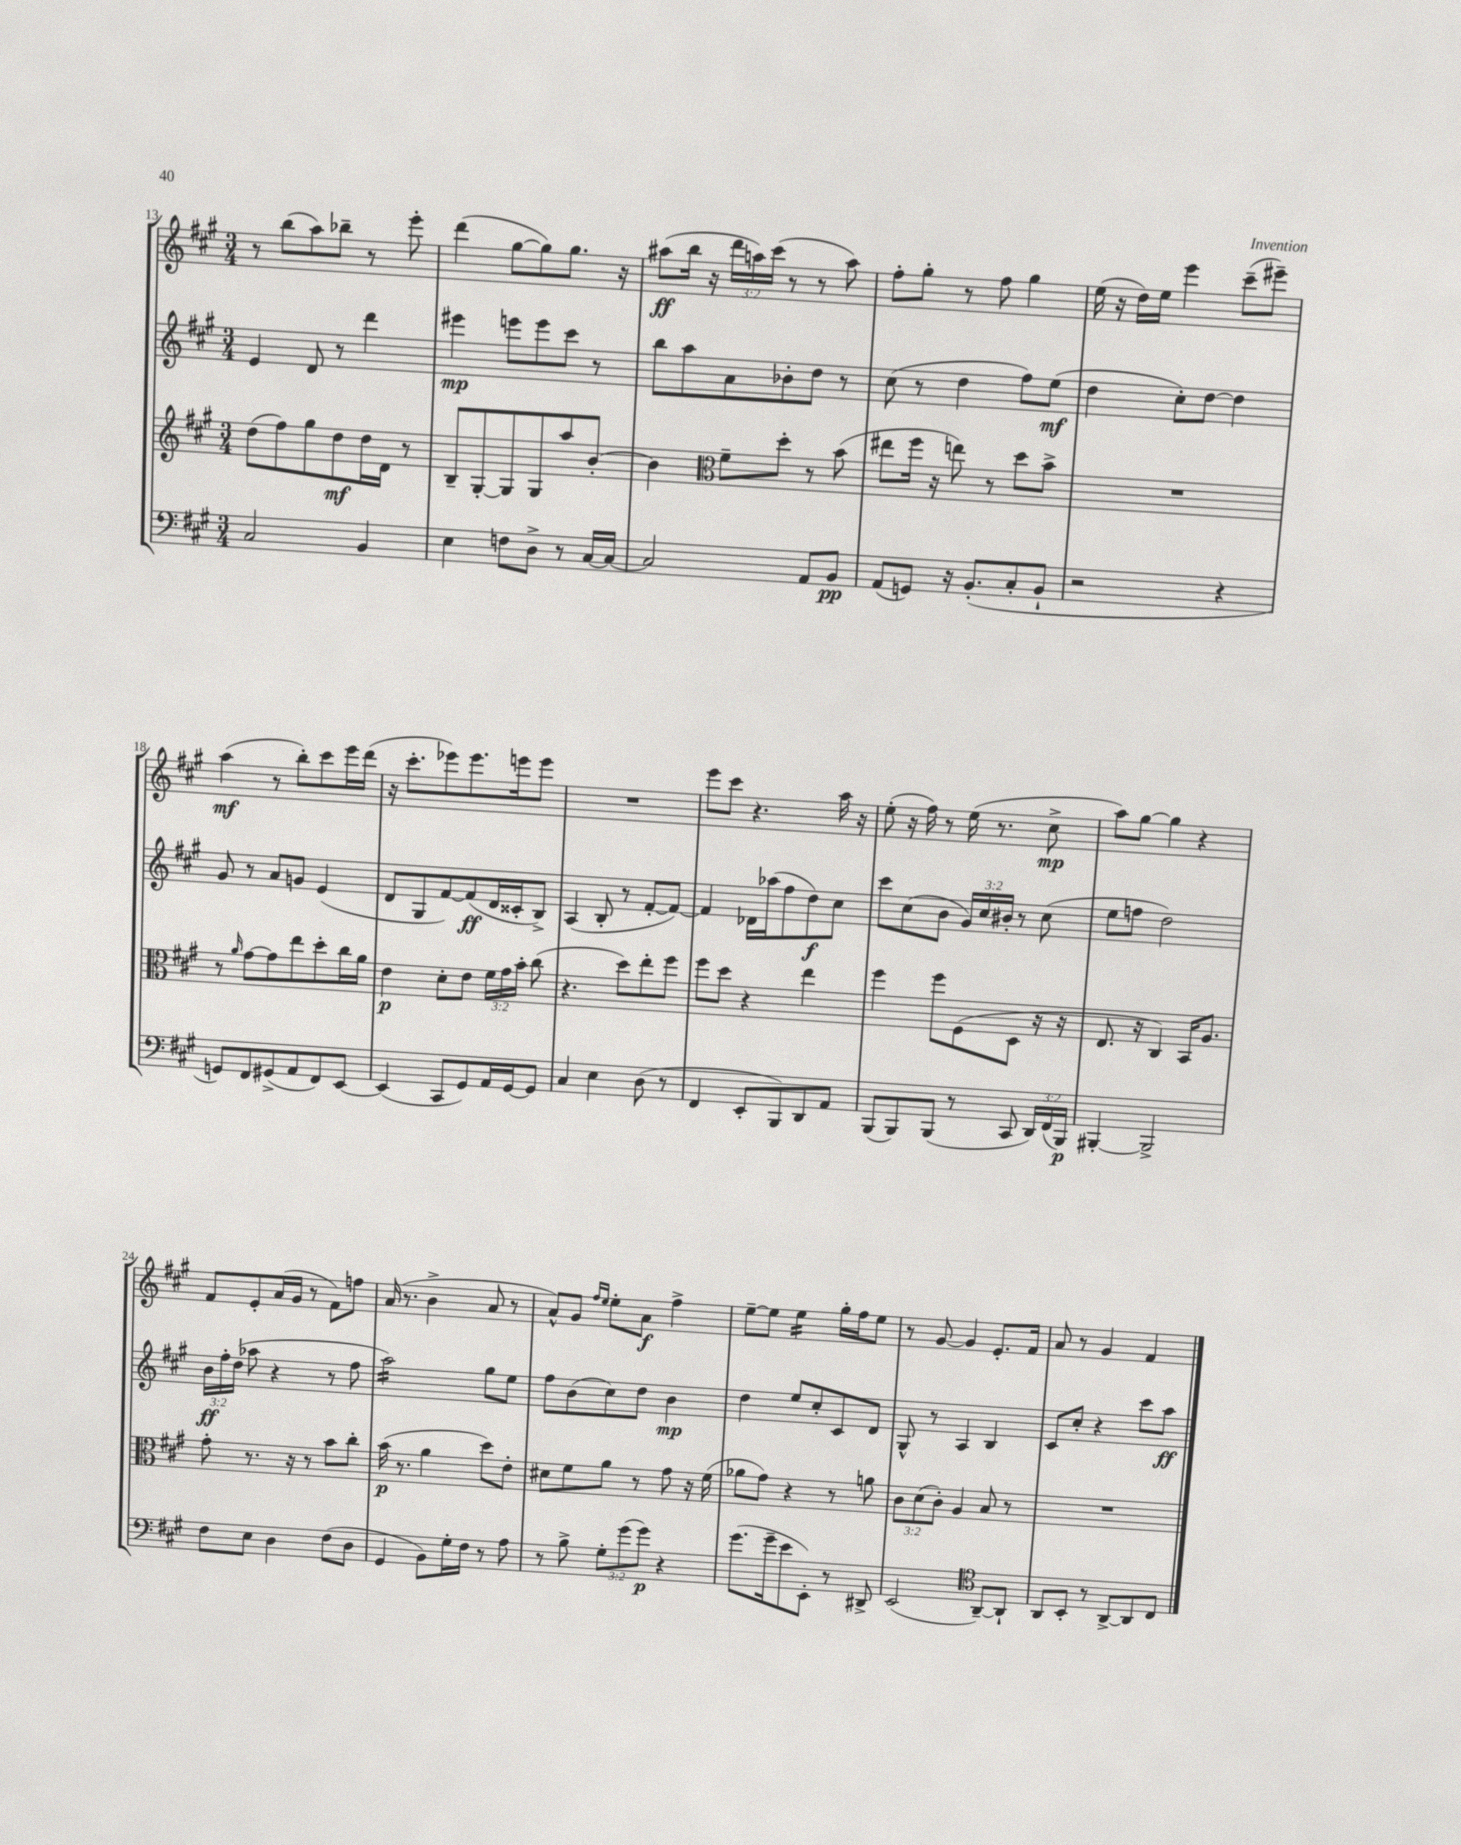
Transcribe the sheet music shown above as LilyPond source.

<<
\new StaffGroup <<
\new Staff = "s0" {
    \clef treble \key a \major \numericTimeSignature \time 3/4 \override Staff.TupletNumber.text = #tuplet-number::calc-fraction-text
    \autoBeamOff r8 b''8[( a''8) bes''8]-- r8 e'''8-. |
    d'''4( gis''8[~ gis''8) gis''8.] r16 |
    ais''8[\ff( b''16] r16 \tuplet 3/2 { d'''16[ a''16) cis'''16]( } r8 r8 a''8) |
    fis''8[-. gis''8]-. r8 fis''8 gis''4 |
    e''16( r16 d''16[) e''16] e'''4 cis'''8[--( eis'''8]--) |
    a''4\mf( r8 b''8[-.) cis'''8 e'''16 d'''16]( |
    r16 cis'''8.[-. ees'''8) ees'''8. e'''16 e'''8] |
    R2. |
    e'''8[ cis'''8] r4. a''16 r16 |
    e''8-.( r16 fis''16) r8 e''16( r8. cis''8->\mp |
    a''8[) gis''8]~ gis''4 r4 |
    fis'8[ e'8-. a'16( gis'16] r8 fis'8[) f''8] |
    a'16( r8. b'4-> a'8 r8 |
    a'8[-^) gis'8] \grace { fis''16[ e''16] } e''8[-. a'8]\f fis''4-> |
    e''8[~-- e''8] e''4:16 gis''16[-. fis''16 e''8] |
    r8 gis'8~ gis'4 e'8.[-. fis'16] |
    a'8 r8 gis'4 fis'4 \bar "|." |
}
\new Staff = "s1" {
    \clef treble \key a \major \numericTimeSignature \time 3/4 \override Staff.TupletNumber.text = #tuplet-number::calc-fraction-text
    \autoBeamOff e'4 d'8 r8 d'''4 |
    eis'''4\mp e'''8[ e'''8 cis'''8] r8 |
    b''8[ a''8 a'8 bes'8-. d''8] r8 |
    cis''8( r8 d''4 fis''8[) e''8]\mf( |
    d''4 cis''8[-.) d''8]~ d''4 |
    gis'8 r8 a'8[ g'8] e'4( |
    d'8[ gis8 fis'8~) fis'8\ff( d'16 cisis'16-. b8]->) |
    a4( b8-. r8 fis'8[~-. fis'8]~) |
    fis'4 des'16[ aes''16( fis''8 d''8\f) cis''8] |
    cis'''8[ cis''8( b'8] \tuplet 3/2 { gis'16[) cis''16 bis'16]-. } r8 cis''8( |
    e''8[ f''8] d''2) |
    \tuplet 3/2 { b'16[\ff fis''16-. d''16]( } aes''8 r4 r8 fis''8 |
    a''2:16) gis''8[ e''8] |
    fis''8[ b'8( cis''8) d''8] b'4\mp |
    d''4 e''8[ cis''8-. cis'8 d'8] |
    gis8-^ r8 a4 b4 |
    cis'8[ cis''8]-. r4 cis'''8[ a''8]\ff \bar "|." |
}
\new Staff = "s2" {
    \clef treble \key a \major \numericTimeSignature \time 3/4 \override Staff.TupletNumber.text = #tuplet-number::calc-fraction-text
    \autoBeamOff d''8[( fis''8) gis''8 d''8\mf d''16 d'16] r8 |
    b8[-- gis8~-. gis8 gis8 a''8 b'8]~-. |
    b'4 \clef alto fis'8[-- d''8]-. r8 b'8( |
    eis''8[ fis''16] r16 e''8) r8 d''8[ b'8]-> |
    R2. |
    r8 \grace { a'16 } gis'8[~ gis'8 e''8 d''8-. cis''16 a'16] |
    e'4\p d'8[-. e'8] \tuplet 3/2 { fis'16[ gis'16 b'16]-. } cis''8( |
    r4. d''8[) e''8-. fis''8] |
    fis''8[ d''8] r4 e''4 |
    fis''4 fis''8[ fis8( d8] r16 r16 |
    e8. r16 cis4) b,16[ a8.] |
    gis'8-. r8. r16 r8 b'8[ cis''8]-. |
    b'16\p( r8. a'4 d''8[) e'8]-. |
    dis'8[ fis'8 a'8] r8 gis'8 r16 fis'16( |
    aes'8[ gis'8]) r4 r8 a'8 |
    \tuplet 3/2 { cis'8[ d'8( cis'8]-.) } a4 b8 r8 |
    R2. \bar "|." |
}
\new Staff = "s3" {
    \clef bass \key a \major \numericTimeSignature \time 3/4 \override Staff.TupletNumber.text = #tuplet-number::calc-fraction-text
    \autoBeamOff cis2 b,4 |
    e4 f8[ d8]-> r8 cis16[~ cis16]~ |
    cis2 a,8[ b,8]\pp |
    a,8[( g,8]) r16 b,8.[-.( cis8-. b,8]-! |
    r2 r4 |
    g,8[) fis,8 gis,8->( a,8 fis,8) e,8]~ |
    e,4( cis,8[ gis,8) a,16 gis,16~ gis,8] |
    cis4 e4 d8( r8 |
    fis,4 e,8[-. b,,8) d,8 a,8] |
    b,,8[( b,,8) b,,8]( r8 cis,8 \tuplet 3/2 { d,16[) fis,16( b,,16]\p) } |
    bis,,4~-. bis,,2-> |
    fis8[ e8] d4 fis8[( d8] |
    gis,4 b,8[) gis16-. fis16] r8 a8 |
    r8 b8-> \tuplet 3/2 { gis8[-. gis'8( gis'8]\p) } r4 |
    gis'8.[( gis'16-- e'8 e,8]-.) r8 dis,8-> |
    e,2( \clef tenor a,8[~--) a,8]-! |
    a,8[ b,8]-. r8 a,8[~-> a,8 cis8] \bar "|." |
}
>>
>>
\layout { \context { \Score currentBarNumber = #13 } }
